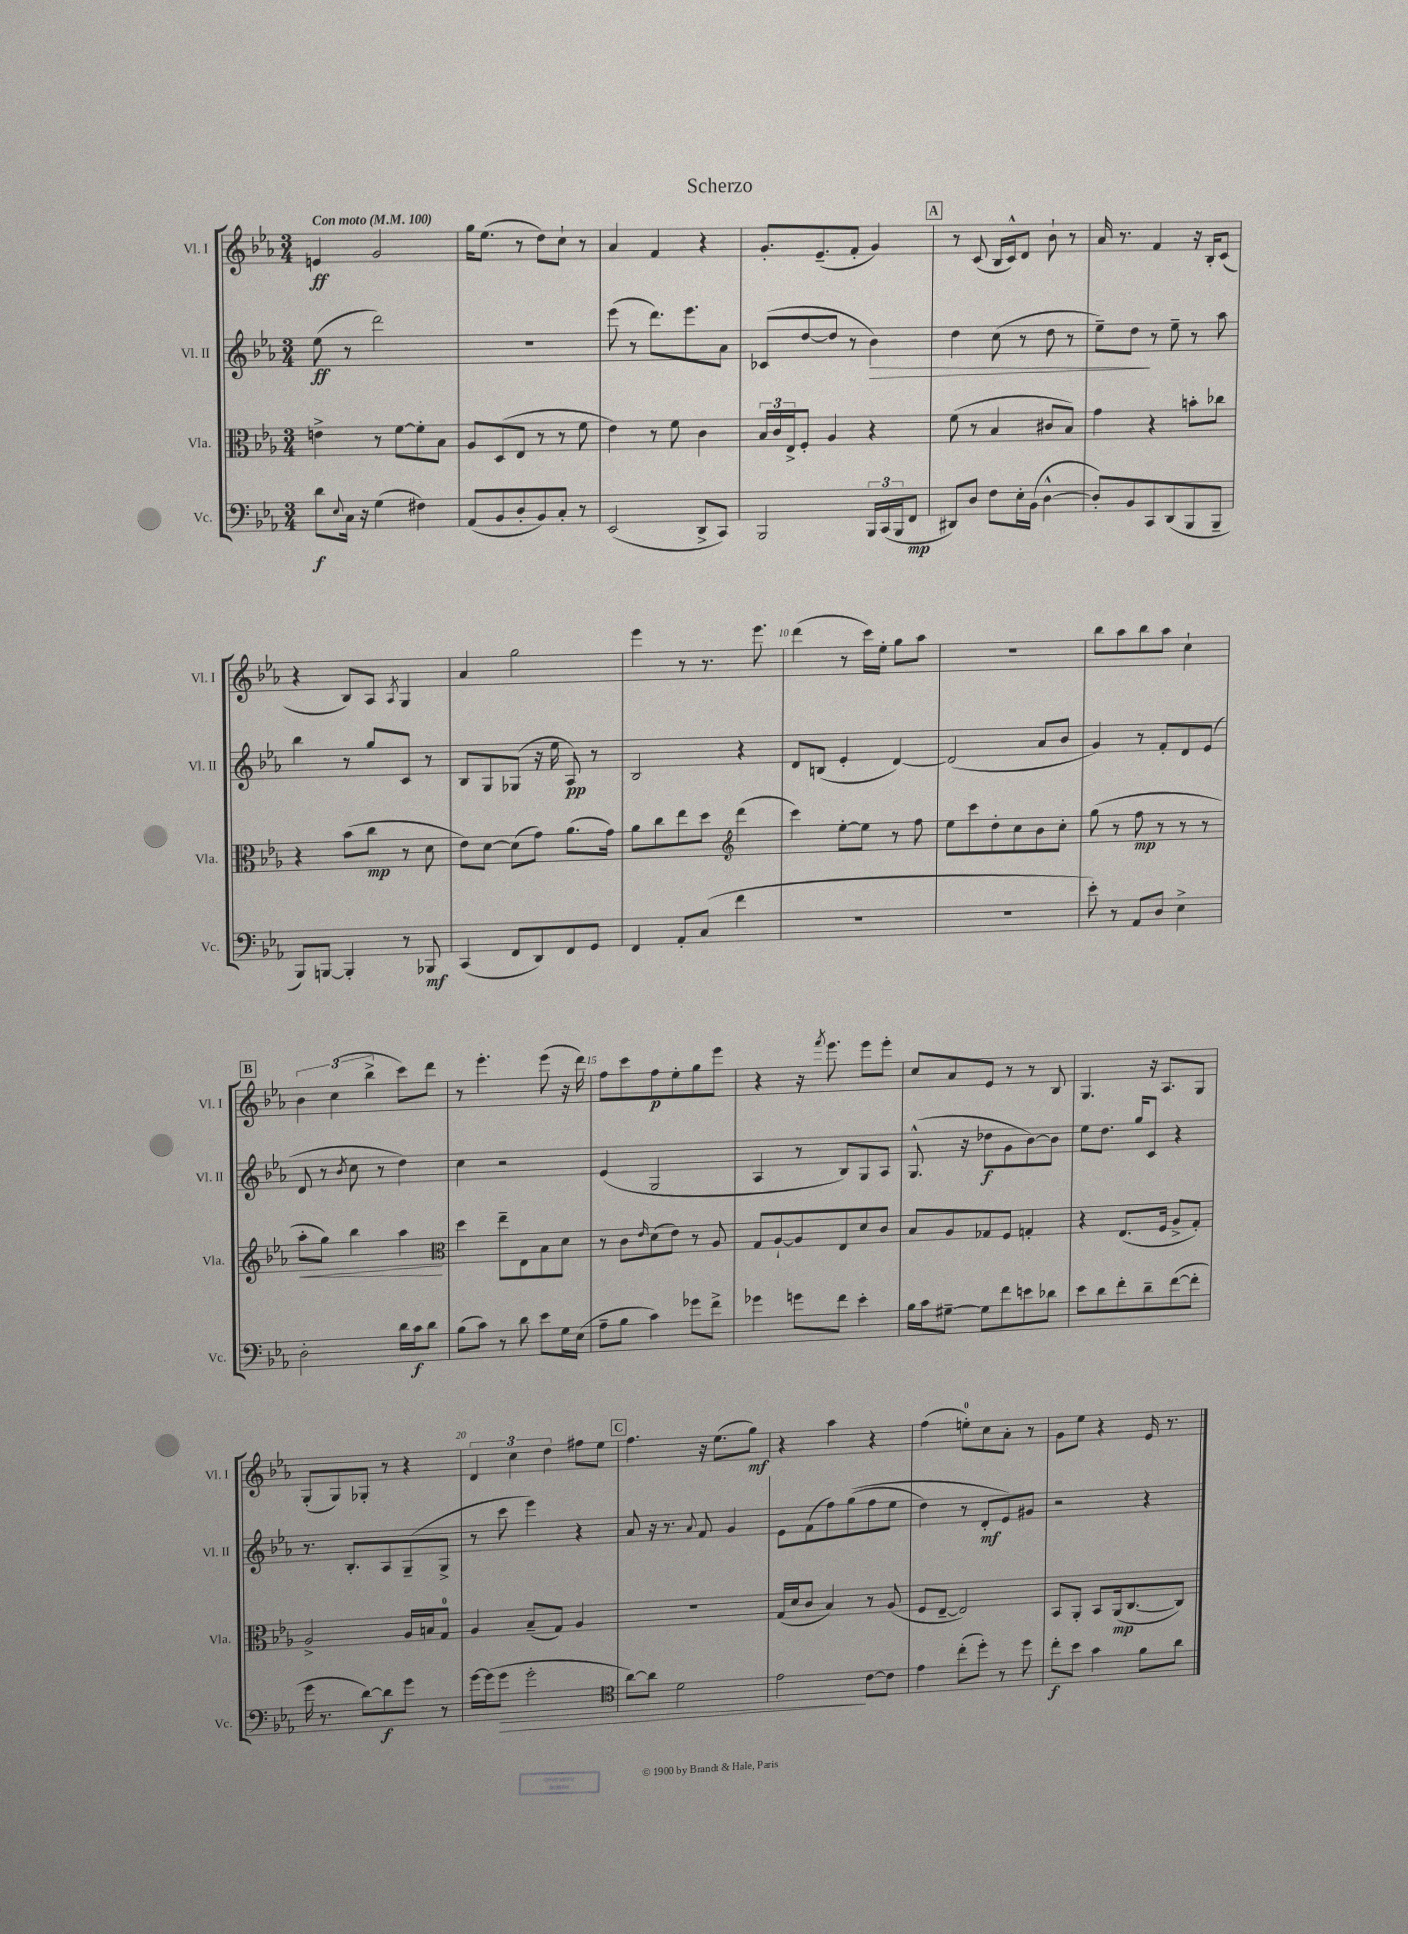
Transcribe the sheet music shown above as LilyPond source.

\header { title = "Scherzo" }
<<
\new StaffGroup <<
\new Staff = "s0" \with { instrumentName = "Vl. I" shortInstrumentName = "Vl. I" } {
    \clef treble \key ees \major \numericTimeSignature \time 3/4 \tempo "Con moto" 4 = 100
    e'4\ff g'2 |
    g''16 ees''8.( r8 d''8) c''8-! r8 |
    aes'4 f'4 r4 |
    g'8.-. ees'8.--( f'8-. g'4) |
    \mark \markup { \box "A" } r8 c'8( bes16 c'16-^) d'8 bes'8-! r8 |
    aes'16 r8. f'4 r16 bes16-. c'8( |
    r4 bes8) aes8 \acciaccatura { aes8 } g4 |
    aes'4 g''2 |
    ees'''4 r8 r8. ees'''8. |
    d'''4( r8 c'''16) ees''16-. g''8 aes''8 |
    R2. |
    bes''8 aes''8 bes''8 aes''8 c''4-! |
    \mark \markup { \box "B" } \tuplet 3/2 { bes'4 c''4( bes''4-> } c'''8) d'''8 |
    r8 ees'''4.-. ees'''8( r16 d'''16) |
    f''8 c'''8 f''8\p ees''8-. g''8 ees'''8 |
    r4 r16 \acciaccatura { f'''8 } ees'''8. ees'''8 ees'''8-. |
    c''8 aes'8 ees'8 r8 r8 bes8 |
    g4. r16 aes8. g8 |
    g8-.( g8) ges8-. r8 r4 |
    \tuplet 3/2 { d'4 c''4 d''4 } fis''8 ees''8 |
    \mark \markup { \box "C" } f''4. r16 ees''8.( g''8\mf) |
    r4 aes''4 r4 |
    f''4( e''8-0-.) c''8 aes'8-. r8 |
    g'8 ees''8 r4 ees'16 r8. \bar "|." |
}
\new Staff = "s1" \with { instrumentName = "Vl. II" shortInstrumentName = "Vl. II" } {
    \clef treble \key ees \major \numericTimeSignature \time 3/4
    ees''8\ff( r8 d'''2) |
    R2. |
    ees'''8( r8 d'''8.) ees'''8. aes'8 |
    ces'8( d''8~ d''8 r8 bes'4\>) |
    \mark \markup { \box "A" } d''4 c''8( r8 d''8 r8 |
    ees''8--) d''8\! r8 ees''8-- r8 aes''8 |
    bes''4 r8 g''8 c'8 r8 |
    bes8 g8 ges8( r16 ees''16 aes8\pp) r8 |
    bes2 r4 |
    d'8 b8( ees'4-. d'4~) |
    d'2( aes'8 bes'8 |
    g'4) r8 f'8-. d'8 ees'8( |
    \mark \markup { \box "B" } d'8 r8 \acciaccatura { bes'8 } c''8 r8 d''4) |
    c''4 r2 |
    ees'4( g2 |
    aes4 r8 bes8) g8 aes8 |
    g8.-^( r16 des''8\f g'8 bes'8~) bes'8 |
    ees''8 d''8. g''16 c'8 r4 |
    r8. bes8.-. aes8 g8--( g8-> |
    r8 c'''8 ees'''4) r4 |
    \mark \markup { \box "C" } aes'8 r16 r8. \appoggiatura { aes'8 } f'8 g'4 |
    ees'8 f'8( f''8) g''8(\( f''8 ees''8 |
    d''4) r8 d'8-.\mf ees'8\) gis'8 |
    r2 r4 \bar "|." |
}
\new Staff = "s2" \with { instrumentName = "Vla." shortInstrumentName = "Vla." } {
    \clef alto \key ees \major \numericTimeSignature \time 3/4
    e'4-> r8 f'8~ f'8-. bes8 |
    aes8 d8( ees8 r8 r8 f'8 |
    ees'4) r8 f'8 c'4 |
    \tuplet 3/2 { bes16 c'16 ees16-> } f8-. aes4 r4 |
    \mark \markup { \box "A" } f'8( r8 bes4 cis'8 bes8) |
    g'4 r4 b'8-. ces''8 |
    r4 bes'8( c''8\mp r8 d'8 |
    ees'8) d'8~ d'8( g'8) aes'8.( g'16) |
    aes'8 c''8 ees''8 d''8 \clef treble d'''4( |
    c'''4) ees''8~-. ees''8 r8 f''8 |
    ees''8 c'''8 d''8-. c''8 bes'8 c''8-. |
    g''8( r8 f''8\mp r8 r8 r8 |
    \mark \markup { \box "B" } aes''8-.\< g''8) bes''4 aes''4\! |
    \clef alto d''4 ees''8-- ees8 bes8 d'8 |
    r8 c'8 \grace { ees'16 } d'8( ees'8) r8 aes8 |
    g8 aes8~-! aes8 ees8 d'8 c'8 |
    bes8 aes8 ges8 f8 g4-. |
    r4 ees8.( f16 aes8-> g8-.) |
    aes2-> aes16 b16 g8-0 |
    aes4 bes8--( g8) aes4 |
    \mark \markup { \box "C" } R2. |
    g16( d'16 c'8 bes4) r8 aes8( |
    f8 ees8~-- ees2) |
    bes,8 aes,8-. bes,8 aes,16\mp( c8.~ c8) \bar "|." |
}
\new Staff = "s3" \with { instrumentName = "Vc." shortInstrumentName = "Vc." } {
    \clef bass \key ees \major \numericTimeSignature \time 3/4
    d'8\f \appoggiatura { ees8 } c16 r16 g4( fis4) |
    aes,8( bes,8 d8-. bes,8) c8-. r8 |
    ees,2( d,8-> c,8) |
    bes,,2 \tuplet 3/2 { bes,,16 c,16( bes,,16 } f,8\mp |
    \mark \markup { \box "A" } dis,8) d8 f8 ees16-. bes,16( d4~-^ |
    d8-.) bes,8 c,8 d,8( bes,,8 bes,,8-- |
    bes,,8) b,,8~ b,,4-. r8 bes,,8\mf |
    c,4( f,8 d,8) f,8 g,8 |
    f,4 aes,8-. c8( f'4 |
    R2. |
    R2. |
    ees'8-.) r8 aes,8 d8 ees4-> |
    \mark \markup { \box "B" } d2-. d'16 c'16\f d'8 |
    bes8( c'8) r8 d'8 ees'8 g16 ees16( |
    aes8-- bes8 c'4) ges'8 f'8-> |
    ges'4 g'8 f'8 ees'4-. |
    bes16 c'16 gis8~-- gis8 f'8 e'8 des'8 |
    ees'8 d'8 f'8-. d'8-- f'8~( f'8-. |
    g'16 r8. d'8~) d'8\f g'8 r8 |
    g'16~ g'16( g'8\> g'2-. |
    \mark \markup { \box "C" } \clef tenor aes'8~) aes'8 d'2 |
    ees'2\! c'8~ c'8 |
    ees'4 c''8-.( d''8-.) r8 d''8 |
    c''8-.\f bes'8 g'4 f'8 aes'8 \bar "|." |
}
>>
>>
\layout { \context { \Score \override BarNumber.break-visibility = ##(#f #t #t) barNumberVisibility = #(every-nth-bar-number-visible 5) } }
